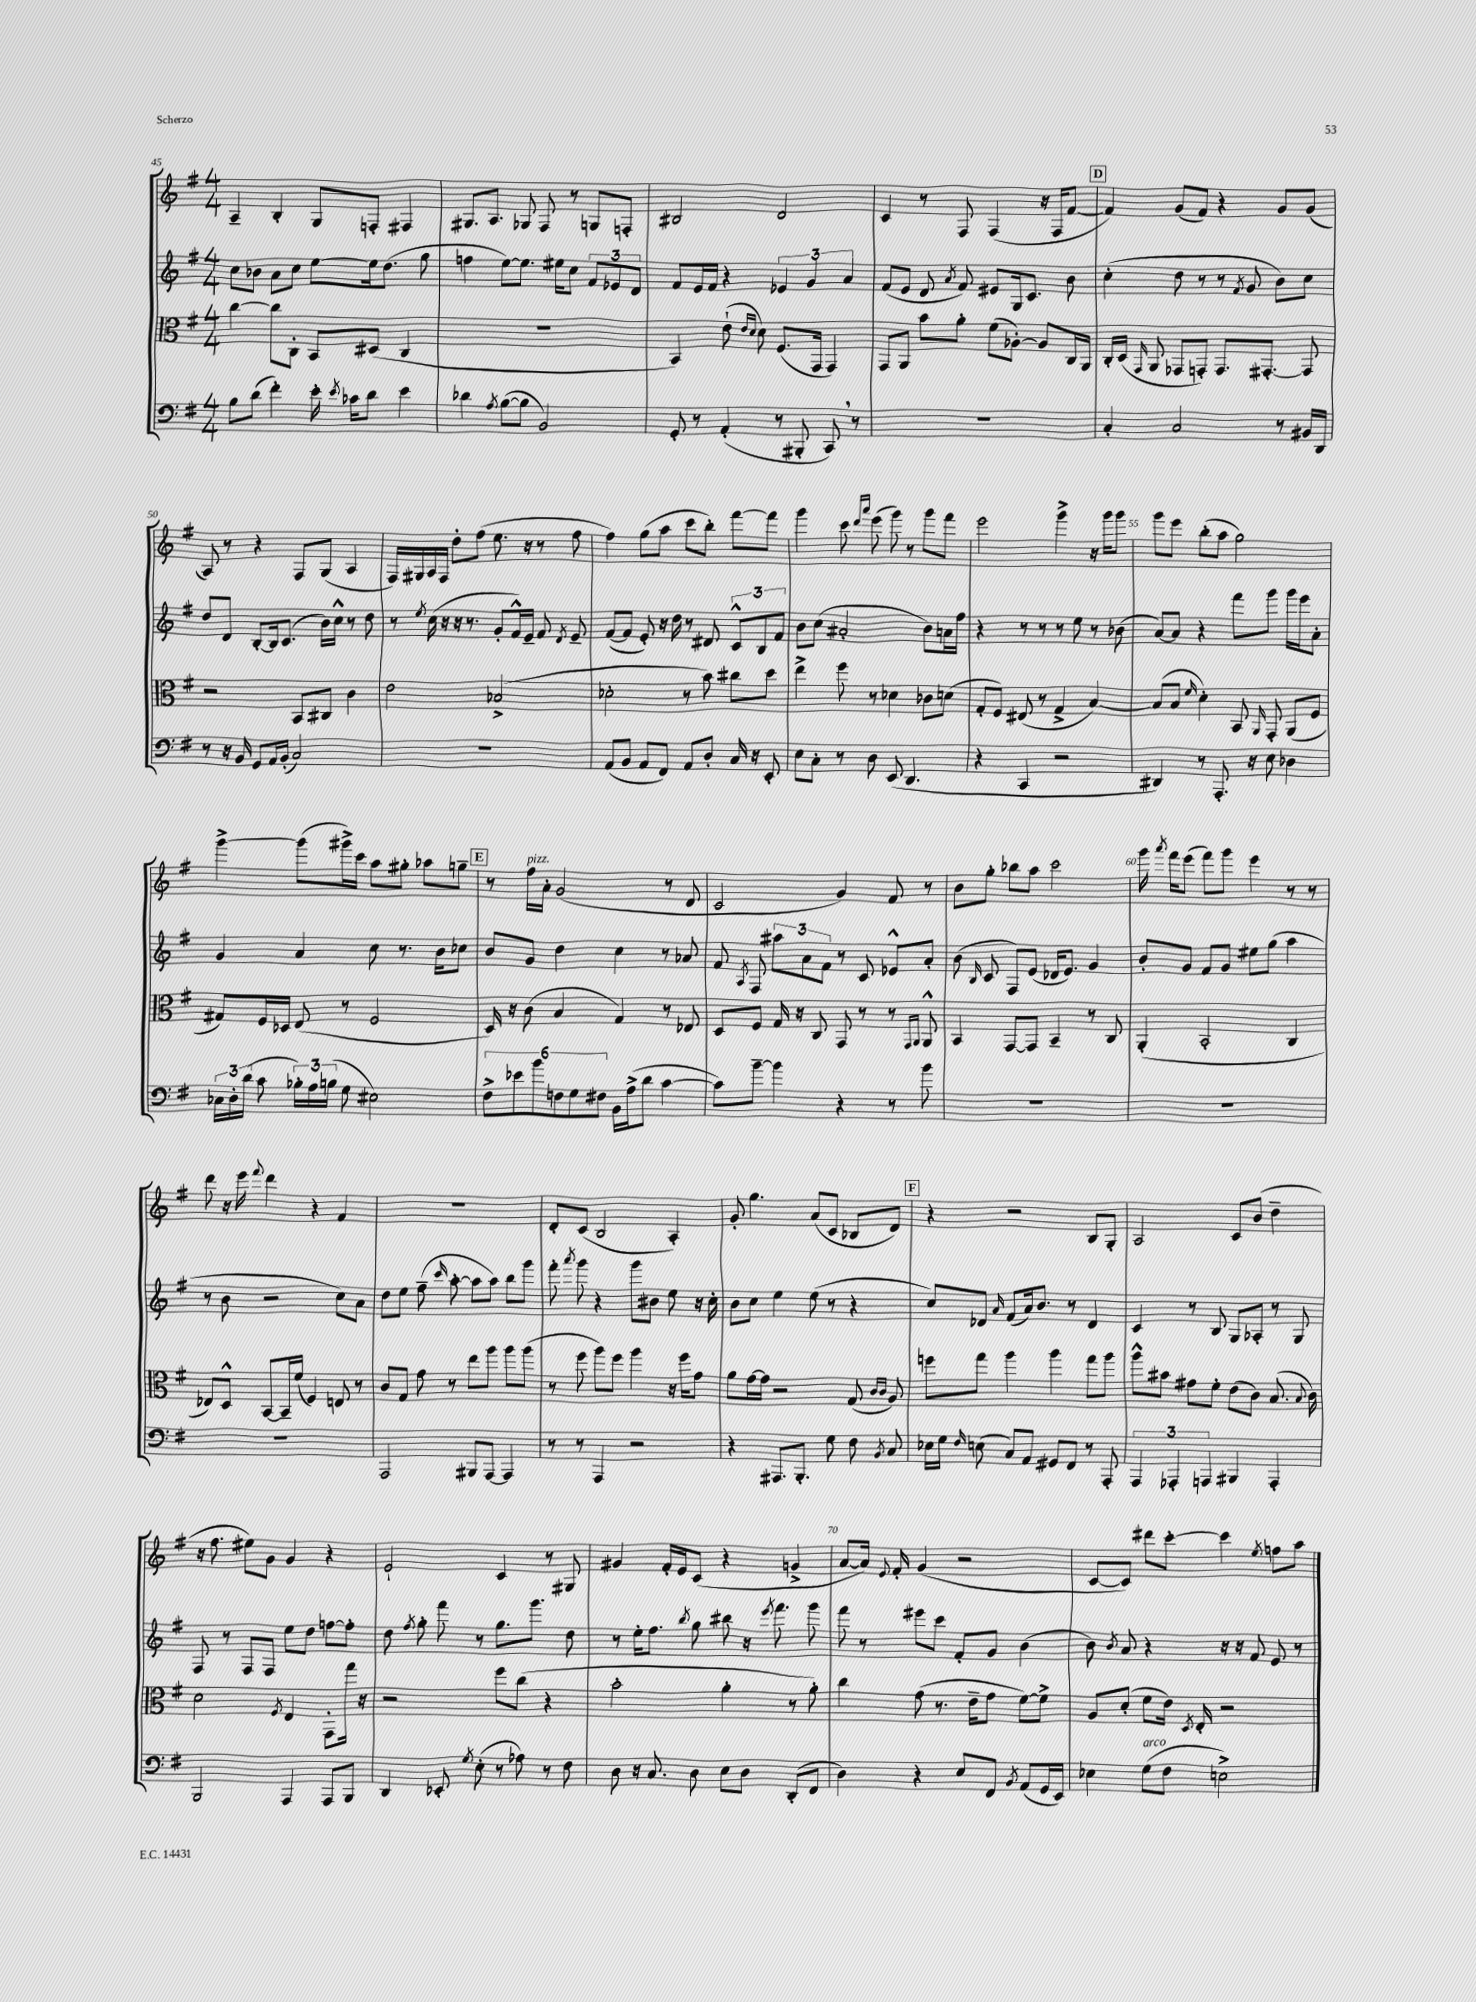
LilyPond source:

<<
\new StaffGroup <<
\new Staff = "s0" {
    \clef treble \key g \major \numericTimeSignature \time 4/4
    \autoBeamOff a4-- b4-. g8[ f8]-. fis4 |
    gis8.[ a8.] ges8 fis8 r8 g8[ f8]-. |
    bis2 d'2 |
    c'4 r8 fis8 fis4( r16 fis16[ fis'8]~ |
    \mark \markup { \box "D" } fis'4) g'8[( fis'8]) r4 g'8[ g'8]( |
    a8) r8 r4 fis8[ g8]( a4 |
    fis16[) gis16 a16 fis16] d''8[-. fis''8]( e''8. r16 r8 fis''8 |
    fis''4) g''8[( a''8] c'''8[ b''8]-.) fis'''8[~ fis'''8] |
    g'''4 c'''8 \grace { d'''16[ a'''16] } e'''8( g'''8) r8 g'''8[ fis'''8] |
    e'''2 g'''4-> r16 g'''16[ g'''8] |
    g'''8[ e'''8] b''8[-.( a''8] g''2) |
    g'''4~-> g'''8[( gis'''16->) c'''16] a''8[ gis''8]-. aes''8[ g''8]-- |
    \mark \markup { \box "E" } r8 fis''16[^\markup { \italic "pizz." } a'16]-. g'2( r8 d'8 |
    c'2 g'4) fis'8 r8 |
    b'8[ g''8]-. bes''8[ a''8] c'''2 |
    g'''16 \acciaccatura { a'''8 } fis'''16[ e'''8]( fis'''8[) g'''8] e'''4 r8 r8 |
    d'''8 r16 e'''16 \appoggiatura { fis'''8 } d'''4 r4 fis'4 |
    R1 |
    d'8[-. c'8]( b2 a4-.) |
    g'8-. g''4. a'8[( c'8] bes8[ d'8]) |
    \mark \markup { \box "F" } r4 r2 b8[ g8]-. |
    a2 c'8[ b'8]( d''4-- |
    r16 fis''8. eis''8[) g'8] g'4 r4 |
    e'2-! c'4 r8 gis8 |
    gis'4 fis'16[-. e'16 c'8]( r4 g'4-> |
    a'8[~ a'16]) \appoggiatura { e'8 } fis'16-. g'4( r2 |
    c'8[~ c'8]) dis'''8[ c'''8]~-. c'''4 \acciaccatura { e''8 } f''8[ a''8] \bar "|." |
}
\new Staff = "s1" {
    \clef treble \key g \major \numericTimeSignature \time 4/4
    \autoBeamOff c''8[ bes'8] a'8[ c''8] e''8[~ e''16 d''8.]( g''8 |
    f''4 e''8[~) e''8.] eis''16[ c''8] \tuplet 3/2 { fis'8[ ees'8 d'8] } |
    fis'8[ e'16 fis'16] r4 \tuplet 3/2 { ees'4 g'4 a'4 } |
    fis'8[( e'8] d'8 \acciaccatura { a'8 } fis'8) eis'8[ g16 c'8.] b'8 |
    \mark \markup { \box "D" } c''4-.( d''8 r8 r8 \acciaccatura { fis'8 } g'8 b'8[) c''8] |
    d''8[ d'8] b8[~-. b16 c'8.]( b'16[) c''16]-^ r8 d''8 |
    r8 \acciaccatura { e''8 } c''16( r16 r16 r8. g'8[-. fis'16-^) e'16]-- fis'8 \acciaccatura { d'8 } e'8-- |
    fis'8[~( fis'8] e'8-.) r16 d''16 r8 dis'8 \tuplet 3/2 { c'8[-^ b8 fis'8] } |
    b'8[ c''8]( ais'2-. b'8[) a'16 fis''16] |
    r4 r8 r8 r8 e''8 r8 bes'8( |
    a'8[~) a'8] r4 fis'''8[ g'''8] g'''16[ e'''16 a'8]-. |
    g'4 a'4 c''8 r8. b'16[ ces''8] |
    \mark \markup { \box "E" } b'8[ g'8] d''4 c''4 r8 aes'8 |
    fis'8 \acciaccatura { a8 } fis8 \tuplet 3/2 { ais''8[ a'8 fis'8] } r8 c'8 ees'8[-^ a'8]-. |
    b'8( \grace { b16 } c'8 fis8[) e'8]( des'16[ e'8.]) g'4 |
    b'8[-. g'8] fis'8[ g'8] eis''8[ g''8]( a''4 |
    r8 b'8 r2 c''8[) a'8] |
    d''8[ e''8] fis''8--( \grace { c'''16 } a''8~-. a''8[ a''8]) b''8[ g'''8] |
    fis'''8-. \acciaccatura { a'''8 } g'''8 r4 g'''8[ bis'8] e''8 r16 c''16-. |
    b'8[ c''8] e''4 e''8( r8 r4 |
    \mark \markup { \box "F" } c''8[) des'8] \grace { a'16 } fis'8[( a'16) b'8.] r8 des'4 |
    c'4 r8 b8 g8[ aes8]-. r8 g8 |
    fis8 r8 fis8[ fis8] e''8[ d''8] f''8[~ f''8]-. |
    d''8 \acciaccatura { fis''8 } g''8-. fis'''8 r8 g''8.[ g'''8.] d''8 |
    r8 e''16[-. fis''8.] \acciaccatura { b''8 } g''8 bis''8 r16 \acciaccatura { e'''8 } fis'''8. g'''8 |
    fis'''8 r8 eis'''8[ c'''8] fis'8[-. g'8] b'4( |
    b'8) \acciaccatura { b'8 } a'8 r4 r16 r16 fis'8 e'8 r8 \bar "|." |
}
\new Staff = "s2" {
    \clef alto \key g \major \numericTimeSignature \time 4/4
    \autoBeamOff c''4~ c''8[ c8]-. b,8[ dis8]( c4 |
    R1 |
    b,4) e'8-!( \grace { e'16[ d'16] } d'8) fis8.[( g,16] g,4) |
    g,8[ a,8] b'8[ a'8]-. fis'8[( aes8]~-.) aes8[ c16 a,16] |
    \mark \markup { \box "D" } c16[-. d16]( \grace { g,16 } a,8 ges,8[ g,8]-.) g,8.[ gis,8.]~-. gis,8 |
    r2 b,8[ cis8] c'4 |
    e'2 bes2->( |
    des'2-. r8 b'8) cis''8[ d''8] |
    e''4-> fis''8 r8 des'4 ces'8[ d'8]( |
    g8[-. fis8]) eis8( r8 g4-> b4~) |
    b8[( b8] \grace { fis'16 } d'4-.) b,8 \grace { a,16 } g,8-. a,8[( fis8] |
    gis8[) fis16 des16] e8( r8 fis2 |
    \mark \markup { \box "E" } d16) r16 c'8( b4 g4) r8 ees8 |
    d8[ fis8] g16 r16 c8 g,8 r8 r8 \grace { g,16[ a,16] } a,8-^ |
    b,4 g,8[~ g,8] b,4-- r8 c8 |
    a,4-.( b,2-. c4 |
    ees8[) d8]-^ b,8[~ b,16-- fis'16]( fis4) e8 r8 |
    c'8[ g8] g'8 r8 e''8[ a''8] a''8[ a''8]( |
    r8 fis''8 a''8[) fis''8] a''4 r16 fis''16[ g'8] |
    a'8[ g'16~ g'16] r2 g8( \grace { c'16[ c'16] } a8) |
    \mark \markup { \box "F" } f''8[ g''8] a''4 a''4 g''8[ a''8] |
    a''8[-^ bis'8] gis'8[ fis'8]-. e'8[( c'8]) b8.( \appoggiatura { b8 } c'16) |
    d'2 \acciaccatura { fis8 } e4 g,8[-. g''16] r16 |
    r2 fis''8[ c''8]( r4 |
    b'2-. a'4-. r8 a'8-.) |
    c''4 g'8( r8. e'16[-- g'8] fis'8[~) fis'8]-> |
    a8[ d'8]-.( fis'8[ e'16]) \acciaccatura { d8 } e16-. r2 \bar "|." |
}
\new Staff = "s3" {
    \clef bass \key g \major \numericTimeSignature \time 4/4
    \autoBeamOff b8[ d'8]( fis'4-.) e'16-. \acciaccatura { e'8 } ces'16[ d'8] e'4 |
    des'4 \acciaccatura { a8 } b8[~( b8] b,2) |
    g,8-. r8 a,4-.( r8 bis,,8-. c,8) \breathe r8 |
    R1 |
    \mark \markup { \box "D" } c4-. c2 r8 bis,16[ d,16] |
    r8 r16 b,16 g,8[ a,16 b,16]-.( c2) |
    R1 |
    a,8[( b,8] a,8[ fis,8]) a,8[ d8]-. c16 r16 e,8-. |
    e8[ c8]-. r8 d8 e,8( d,4. |
    r4 c,4 r2 |
    dis,4) r8 a,,8.-. r16 e8 des4 |
    \tuplet 3/2 { ces16[ d16-. d'16]( } c'8 \tuplet 3/2 { bes16[-.) a16 b16]( } g8 eis2) |
    \mark \markup { \box "E" } \tuplet 6/4 { fis8[-> ees'8 b'8 f8 g8 fis8] } b,16[ a16->( d'8] c'4~ |
    c'8[) b'8]~-- b'4 r4 r8 b'8 |
    R1 |
    R1 |
    R1 |
    a,,2 bis,,8[ a,,8]~ a,,4 |
    r8 r8 a,,4 r2 |
    r4 ais,,8.[ b,,8.]-. g8 fis8 \acciaccatura { b,8 } c8 |
    \mark \markup { \box "F" } ees16[ g16] \grace { fis16 } e8( c8[) a,8] gis,8[ fis,8] r8 a,,8-. |
    \tuplet 3/2 { a,,4 aes,,4-. a,,4 } bis,,4 a,,4-. |
    b,,2 a,,4 a,,8[ b,,8] |
    d,4 ees,8-. \acciaccatura { g8 } e8-.( r8 aes8) r8 fis8 |
    d8 r16 c8. d8 e8[ d8] d,8[-.( fis,8] |
    d4) r4 e8[ fis,8] \acciaccatura { b,8 } a,8[( g,16 e,16]) |
    ees4 g8[^\markup { \italic "arco" }( fis8] e2->) \bar "|." |
}
>>
>>
\layout { \context { \Score currentBarNumber = #45 \override BarNumber.break-visibility = ##(#f #t #t) barNumberVisibility = #(every-nth-bar-number-visible 5) } }
